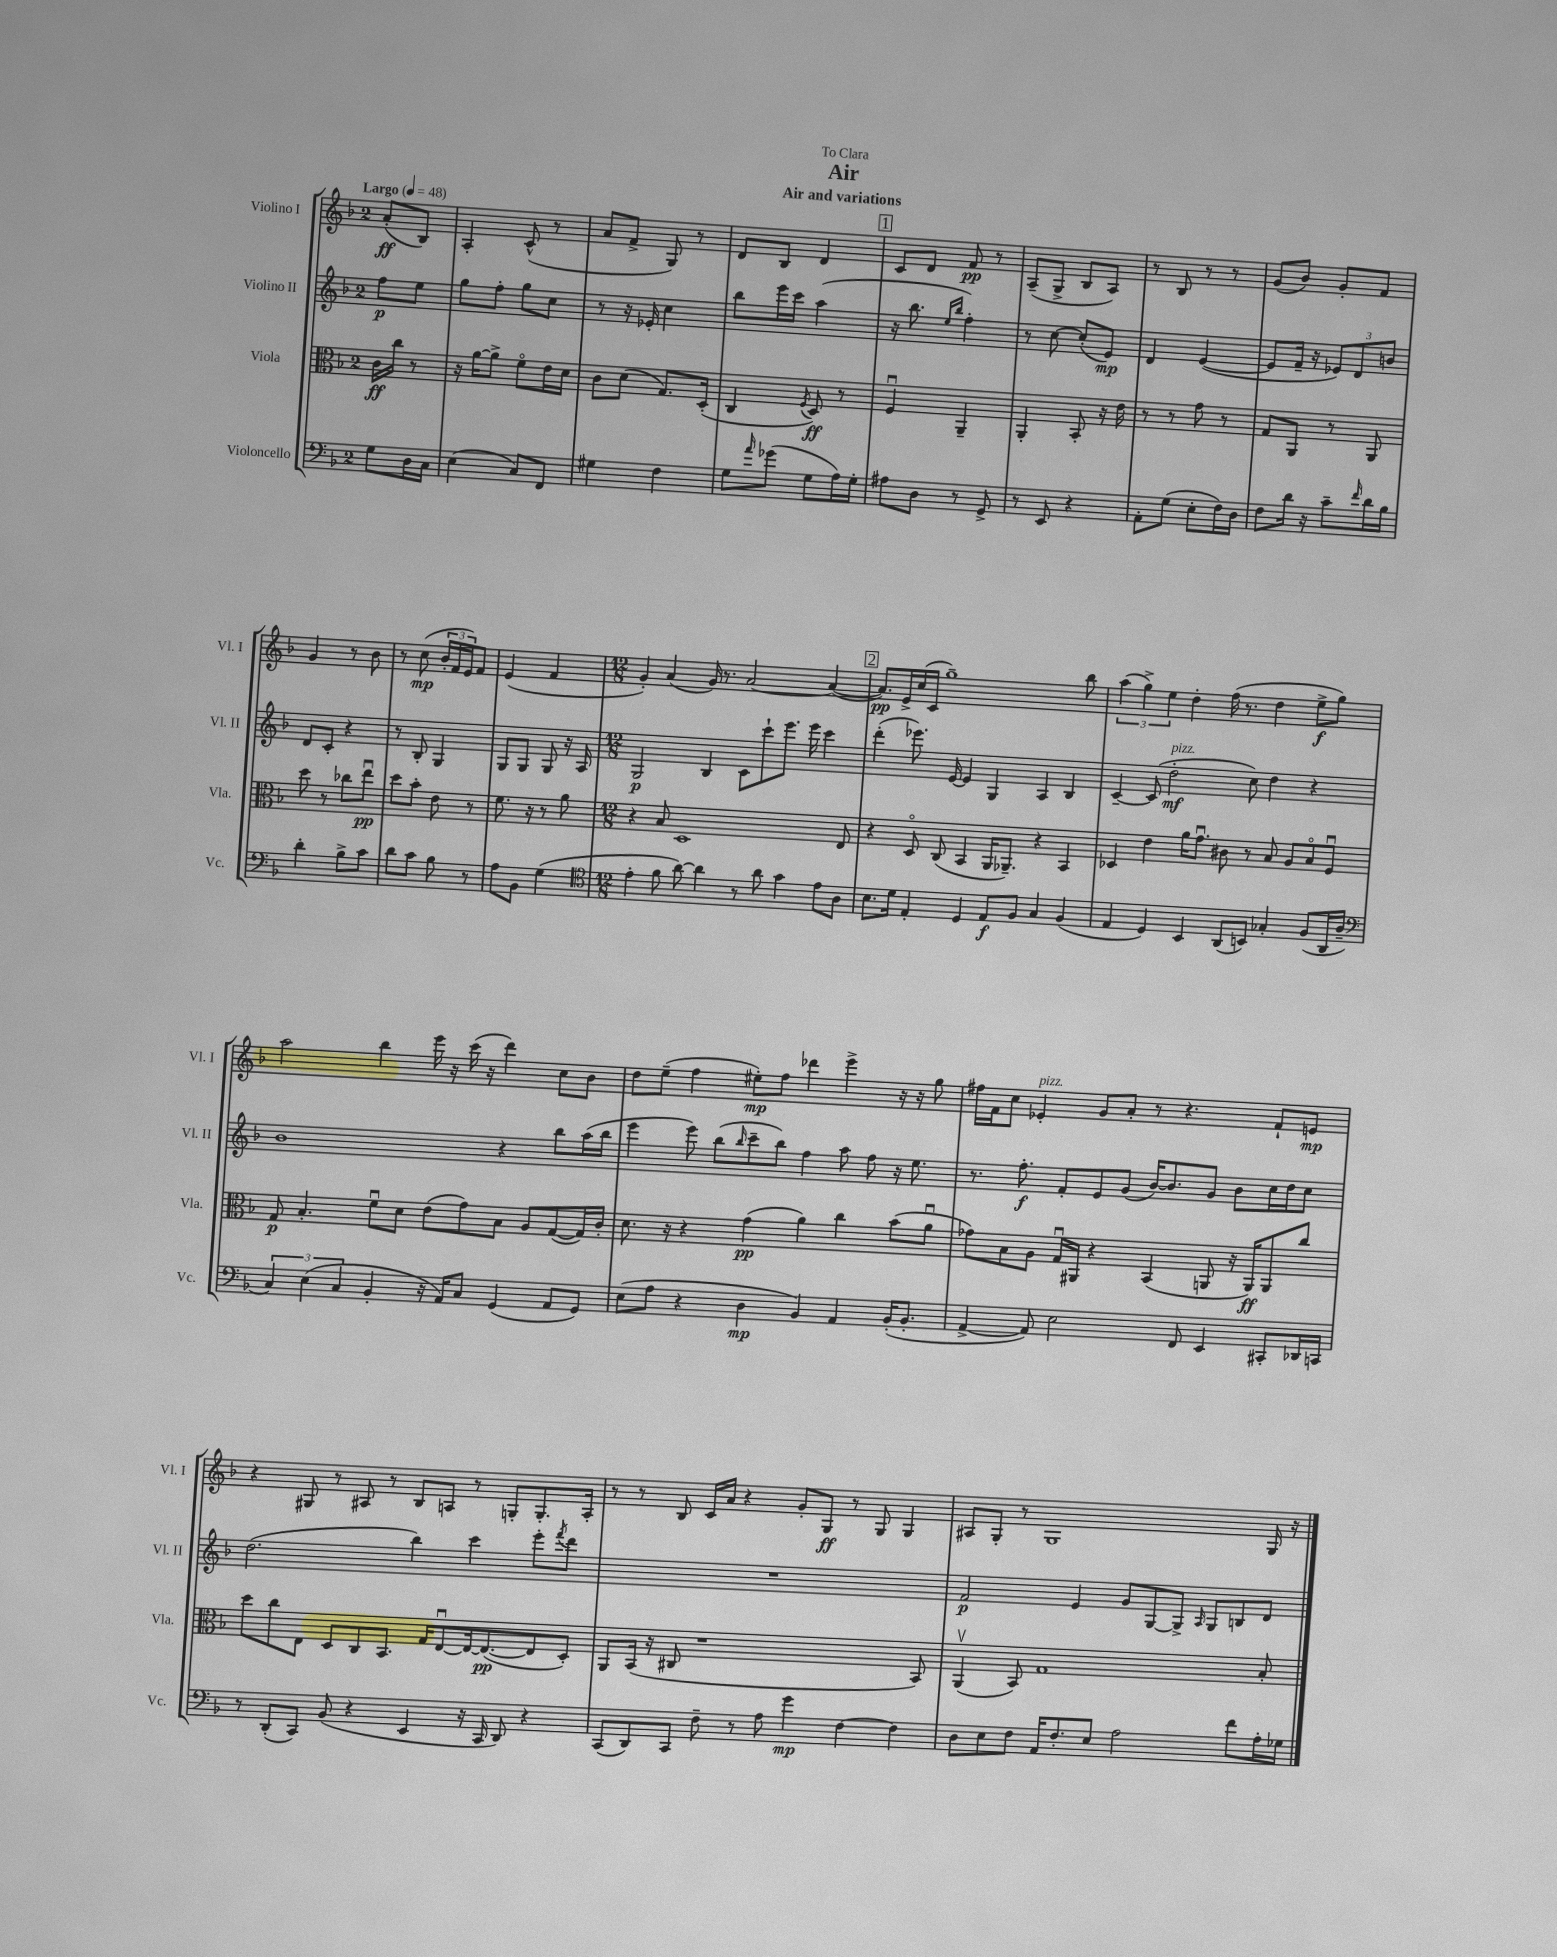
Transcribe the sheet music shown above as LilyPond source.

\header { title = "Air" subtitle = "Air and variations" dedication = "To Clara" }
<<
\new StaffGroup <<
\new Staff = "s0" \with { instrumentName = "Violino I" shortInstrumentName = "Vl. I" } {
    \clef treble \key f \major \once \override Staff.TimeSignature.style = #'single-digit \time 2/4 \partial 4 \tempo "Largo" 4 = 48
    a'8-.\ff( bes8) |
    a4-. c'8-^( r8 |
    a'8 f'8-> g8) r8 |
    d'8 bes8 d'4 |
    \mark \markup { \box "1" } c'8 d'8 f'8\pp r8 |
    a8--( g8-> bes8 a8) |
    r8 bes8 r8 r8 |
    g'8( bes'8) g'8-. f'8 |
    g'4 r8 bes'8 |
    r8 c''8\mp( \tuplet 3/2 { bes'16-. f'16 e'16) } f'8 |
    e'4( f'4 |
    \numericTimeSignature \time 12/8 g'4-.) a'4( g'16) r8. a'2~ a'4~( |
    \mark \markup { \box "2" } a'8.\pp) e'16-> c''16( c'16 g''1--) bes''8 |
    \tuplet 3/2 { a''4( g''4->) e''4 } d''4-. f''16( r8. d''4 e''8->\f g''8) |
    a''2 bes''4 e'''16 r16 c'''16( r16 d'''4) c''8 bes'8 |
    d''8 e''8--( f''4 eis''8-.\mp) f''8 des'''4 e'''4-> r16 r16 g''8 |
    fis''16 f'16 c''8 ees'4-.^\markup { \italic "pizz." } g'8 a'8-. r8 r4. f'8-! e'8\mp |
    r4 gis8 r8 ais8 r8 bes8 a8 r8 g8-. g8.-. a16-. |
    r8 r8 bes8 c'16 a'16 r4 g'8-. g8\ff r8 g8 g4 |
    ais8 g8-. r8 g1 g16 r16 \bar "|." |
}
\new Staff = "s1" \with { instrumentName = "Violino II" shortInstrumentName = "Vl. II" } {
    \clef treble \key f \major \once \override Staff.TimeSignature.style = #'single-digit \time 2/4 \partial 4
    f''8\p e''8 |
    g''8 f''8-. g''8 c''8 |
    r8 r16 ees'16-. c''4 |
    bes''8 e'''16 c'''16 a''4( |
    \mark \markup { \box "1" } r16 bes''8. \grace { e''16 bes''16 } f''4-.) |
    r8 c''8~ c''8-.( e'8\mp) |
    d'4 e'4~( |
    e'8 f'16-- r16 \tuplet 3/2 { ees'8) d'8 b'8 } |
    d'8 c'8-. r4 |
    r8 bes8-. g4 |
    g8 g8 g8 r16 a16 |
    \numericTimeSignature \time 12/8 g2\p bes4 c'8 c'''8-! e'''8. e'''16 c'''4 |
    \mark \markup { \box "2" } d'''4-.( ees'''8.) e'16~ e'4 g4 a4 bes4 |
    c'4~-- c'8( d''2-.\mf^\markup { \italic "pizz." } c''8) d''4 r4 |
    bes'1 r4 bes''8 a''16( bes''16 |
    e'''4 e'''8) bes''8( \grace { bes''16 } c'''8-- bes''8) f''4 a''8 f''8 r16 e''8. |
    r8. f''8.-.\f f'8-. e'8 g'8( bes'16~) bes'8. g'8 bes'8 c''16 d''16 c''8 |
    d''2.( bes''4) c'''4 e'''8-. \acciaccatura { f'''8 } d'''8 |
    R1. |
    f'2\p e'4 g'8 g8~ g8-> \grace { a16 } g8 b8 d'8 \bar "|." |
}
\new Staff = "s2" \with { instrumentName = "Viola" shortInstrumentName = "Vla." } {
    \clef alto \key f \major \once \override Staff.TimeSignature.style = #'single-digit \time 2/4 \partial 4
    c'16\ff c''16 r8 |
    r16 a'16~ a'8-> f'8\flageolet e'16 d'16 |
    c'8 d'8( g8.) d16-.( |
    c4 \acciaccatura { f8 } d8\ff) r8 |
    \mark \markup { \box "1" } f4\downbow a,4-- |
    a,4-. bes,8-. r16 e'16 |
    r8 r8 g'8 r8 |
    g8 a,8 r8 a,8 |
    d''8 r8 ces''8 e''8\downbow\pp |
    d''8 bes'8-. e'8 r8 |
    f'8. r16 r8 a'8 |
    \numericTimeSignature \time 12/8 r4 bes8 d1 e8 |
    \mark \markup { \box "2" } r4 d8\flageolet c8( bes,4 a,16 aes,8.--) r4 bes,4 |
    des4 e'4 a'16 g'8.\downbow cis'8 r8 bes8 a8 bes8\flageolet f8\downbow |
    g8\p bes4.-. f'8\downbow d'8 e'8( g'8) bes8 a8 g8~( g16) c'16-. |
    d'8. r16 r4 g'4\pp( a'4) c''4 bes'8( a'8\downbow |
    ges'8) bes8 a8 g16\downbow ais,16 r4 bes,4( a,8 r16 a,16\ff) a,8 c''8 |
    d''8 c''8 e8 d8 c8 bes,8. g16 e8~\downbow e16~ e8.~\pp( e8 d8-.) |
    a,8 bes,16( r16 cis8 r1 bes,8) |
    a,4\upbow( bes,8) g1 bes8-. \bar "|." |
}
\new Staff = "s3" \with { instrumentName = "Violoncello" shortInstrumentName = "Vc." } {
    \clef bass \key f \major \once \override Staff.TimeSignature.style = #'single-digit \time 2/4 \partial 4
    g8 d16 c16 |
    e4( c8) f,8 |
    gis4 f4 |
    g8 \grace { a'16 } ges'8( g8 a16) g16-. |
    \mark \markup { \box "1" } ais8 d8 r8 g,8-> |
    r8 e,8 r4 |
    a,8-. g8( e8-. f16) d16 |
    f8 d'16 r16 c'8-- \grace { f'16 } d'16 bes16 |
    d'4-. bes8-> c'8 |
    d'8 c'8 bes8 r8 |
    a8 bes,8 g4( |
    \numericTimeSignature \time 12/8 \clef tenor e'4-. f'8 a'8~) a'4 r8 a'8 g'4 e'8 a8 |
    \mark \markup { \box "2" } bes8. d'16 e4-. d4 e8\f f8 g4 f4( |
    e4 d4) bes,4 a,8( b,8) ges4-. f8( a,16 a16-- |
    \clef bass \tuplet 3/2 { c4) e4( c4 } bes,4-. r16 a,16) c8 g,4( a,8 g,8) |
    e8( a8 r4 d4\mp bes,4) a,4 bes,16-.( bes,8.-. |
    a,4~-> a,8) e2 f,8 e,4 cis,8-. des,16 c,16 |
    r8 d,8-.( c,8) bes,8( r4 e,4 r16 c,16 d,8) r4 |
    c,8( d,8) c,8 f8-- r8 a8 g'4\mp f4~ f4 |
    d8 e8 f8 a,16 f8.-. e8 a2 f'8 a16-. ges16 \bar "|." |
}
>>
>>
\layout { \context { \Score \remove "Bar_number_engraver" } }
